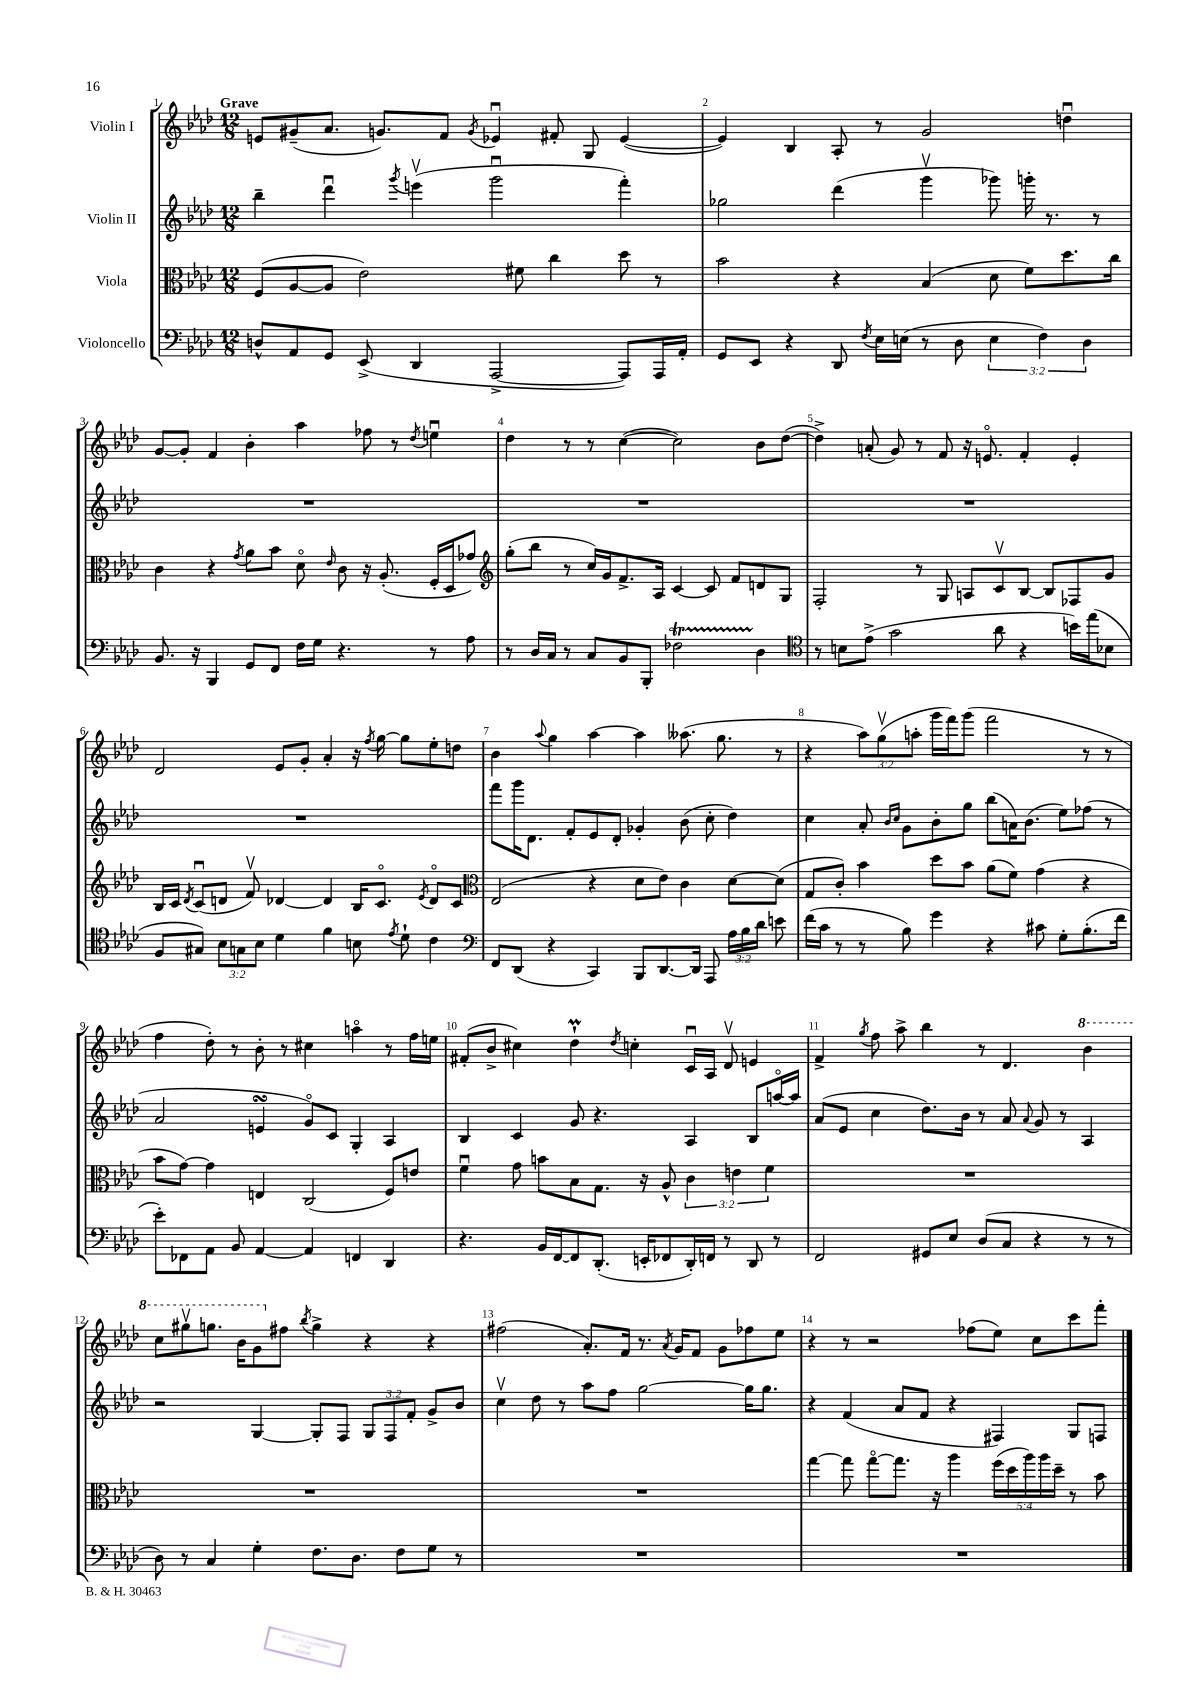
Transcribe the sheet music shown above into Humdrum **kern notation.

**kern	**kern	**kern	**kern
*part4	*part3	*part2	*part1
*staff4	*staff3	*staff2	*staff1
*I"Violoncello	*I"Viola	*I"Violin II	*I"Violin I
*clefF4	*clefC3	*clefG2	*clefG2
*k[b-e-a-d-]	*k[b-e-a-d-]	*k[b-e-a-d-]	*k[b-e-a-d-]
*M12/8	*M12/8	*M12/8	*M12/8
=1	=1	=1	=1
!	!	!	!LO:TX:a:B:t=Grave
8Dn^^/L	(8F/L	4bb-~\	8en/L
8AA-/	[8A-/	.	(8g#X~/
8GG/J	8A-/J]	4ddd-u\	8.a-/J
(8EE-^/	2e-\)	.	.
.	.	.	8.gn/L)
.	.	8qggg/	.
4DD-/	.	(4eeenv\	.
.	.	.	8f/J
.	.	.	8qg/
[2AAA-^/	.	2gggu\	4e-Xu/
.	8f#X\	.	.
.	4cc\	.	8f#X'/
.	.	.	8G/
8AAA-/L])	8dd-\	4fff'\)	([4e-/
16AAA-/L	8r	.	.
16AA-'/JJ	.	.	.
=2	=2	=2	=2
8GG/L	2b-\	2gg-X\	4e-/])
8EE-/J	.	.	.
4r	.	.	4B-/
8DD-/	4r	(4ddd-\	8A-'/
8qF/	.	.	.
16E-\LL	.	.	8r
(16En\JJ	.	.	.
8r	(4B-/	4gggv\	2g/
8D-\	.	.	.
6E\	8d-\	8ggg-X\)	.
.	8f\L)	16gggn'\	.
6F\)	.	.	.
.	.	8.r	.
.	8.dd-\	.	4ddnu\
6D-\	.	.	.
.	.	8r	.
.	16cc\Jk	.	.
!!LO:LB:g=z
=3	=3	=3	=3
8.BB-/	4c\	1.r	[8g/L
.	.	.	8g'/J]
16r	.	.	.
4BBB-/	4r	.	4f/
.	8qg/	.	.
8GG/L	8a-\L	.	4b-'\
8FF/J	8b-\J	.	.
16F\LL	8d-\	.	4aa-\
16G\JJ	.	.	.
.	16qqe-/	.	.
4.r	8c\	.	.
.	16r	.	8ff-X\
.	(8.A-'/	.	.
.	.	.	8r
.	.	.	8qdd-/
8r	16F'/LL	.	4eenu\
.	16D-/J	.	.
8A-\	8g-X/J)	.	.
=4	=4	=4	=4
*	*clefG2	*	*
8r	(8gg'\L	1.r	4dd-\
16D-/LL	8bb-\J	.	.
16C/JJ	.	.	.
8r	8r	.	8r
8C/L	16cc/LL)	.	8r
.	16g/J	.	.
8BB-/	8.f^/	.	([4cc\
8BBB-'/J	.	.	.
.	16A-/Jk	.	.
2F-XT\	[4c/	.	2cc\])
.	8c/]	.	.
.	8f/L	.	.
4D-\	8dn/	.	8b-\L
.	8G/J	.	([8dd-\J
=5	=5	=5	=5
*clefC4	*	*	*
8r	2F'/	1.r	4dd-^\])
8Bn\L	.	.	.
(8e-^\J	.	.	(8an'/
2g\	.	.	8g/)
.	8r	.	8r
.	8G/	.	8f/
.	8An/L	.	16r
.	.	.	8.en/
8a-\	8cv/	.	.
4r	[8B-/J	.	4f'/
.	8B-/L]	.	.
16bn\LL)	8F-X/	.	4e'/
(16ee-\J	.	.	.
8B-X\J	8g/J	.	.
!!LO:LB:g=z
=6	=6	=6	=6
8F/L	16B-/LL	1.r	2d-/
.	16c/JJ	.	.
.	8qd-/	.	.
8G#X/J)	(8cu/L	.	.
12B-\L	8dn/J	.	.
12Gn\	.	.	.
.	8fv/)	.	.
12B-\J	.	.	.
4d-\	[4d-X/	.	8e-/L
.	.	.	8g'/J
4f\	4d-/]	.	4a-'/
8Bn\	16B-/KL	.	16r
.	.	.	8qff/
.	8.c/J	.	[16gg\
8qe-/	.	.	.
8d-`\	.	.	8gg\L]
.	8qe-/	.	.
4c\	8d-/L	.	8ee-'\
.	8c/J	.	8ddn\J
=7	=7	=7	=7
*clefF4	*clefC3	*	*
8FF/L	(2E-/	8fff\L	4b-\
(8DD-/J	.	16ggg\K	.
.	.	8.d-\J	.
.	.	.	8qqaa-/
4r	.	.	4gg\
.	.	8f'/L	.
4CC/)	4r	8e-/	[4aa-\
.	.	8d-'/J	.
8BBB-/L	8d-\L	4g-X'/	4aa-\]
[8.DD-/	8e-\J)	.	.
.	4c\	(8b-\	(8.aa--X\
16DD-/Jk]	.	.	.
8AAA-/	.	8cc'\	.
.	.	.	8.gg\
24A-\LL	[8d-\L	4dd-\)	.
24B-\	.	.	.
24d-\JJ	.	.	.
8en\	(8d-\J]	.	8r
=8	=8	=8	=8
(16f\LL	8G/L	4cc\	4r
16c\JJ	.	.	.
8r	8c'/J)	.	.
8r	4b-\	8a-'/	12aa-\L)
.	.	.	(12ggv\
.	.	16qqb-/LL	.
.	.	16qqcc/JJ	.
8B-\)	.	8g\L	.
.	.	.	12aan'\J
4g\	8dd-\L	8b-'\	16ggg\LL
.	.	.	16fff\J)
.	8b-\J	8gg\J	(8ggg\J
4r	(8a-\L	(8bb-\L	2fff\
.	8f\J)	16an\K)	.
.	.	(8.b-\J	.
8c#X\	(4g\	.	.
8G'\L	.	8ee-\L)	.
(8.B-'\	4r	(8ff-X\J	8r
.	.	8r	8r
16f\Jk	.	.	.
!!LO:LB:g=z
=9	=9	=9	=9
8e-'\L)	8b-\L	2a-/	4ff\
8FF-X\	[8g\J)	.	.
8AA-\J	4g\]	.	8dd-'\)
8BB-/	.	.	8r
[4AA-/	4En/	4ensSsS/	8b-'\
.	.	.	8r
4AA-/]	(2C/	8g/L)	4cc#X\
.	.	8c/J	.
4FFn/	.	4G'/	4aan\
4DD-/	8F/L)	4A-/	8r
.	8en/J	.	16ff\LL
.	.	.	16een\JJ
=10	=10	=10	=10
4.r	4fu\	4B-/	(8f#X'/L
.	.	.	8b-^/J
.	8g\	4c/	4cc#X\)
16BB-/LL	8bn\L	.	.
[16FF/J	.	.	.
8FF/]	8B-\	8g/	4dd-M`\
(8.DD-'/J	8.G\J	4.r	.
.	.	.	8qdd-/
.	.	.	4ccn'\
16EEn'/KL	16r	.	.
8FF-X/	8A-^^/	.	.
16DD-'/L)	6c\	4A-/	16cu/LL
16FFn/JJ	.	.	16A-/JJ
8r	.	.	8d-v/
.	6en\	.	.
8DD-/	.	8B-/L	4en/
.	6f\	.	.
8r	.	[16aan/L	.
.	.	16aa/JJ]	.
=11	=11	=11	=11
2FF/	1.r	(8a-/L	4f^/
.	.	8e-/J	.
.	.	.	8qgg/
.	.	4cc\	8ff\
.	.	.	8aa-^\
8GG#X/L	.	8.dd-\L)	4bb-\
8E-/J	.	.	.
.	.	16b-\Jk	.
(8D-/L	.	8r	8r
8C/J	.	8a-/	4.d-/
.	.	8qqa-/	.
4r	.	8g/	.
.	.	8r	.
*	*	*	*8va
8r	.	4A-/	4bb-\
8r	.	.	.
!!LO:LB:g=z
=12	=12	=12	=12
8D-\)	1.r	2r	8ccc\L
8r	.	.	8ggg#Xv\
4C/	.	.	8.gggn\J
.	.	.	16bb-\KL
4G'\	.	[4G/	8gg\
*	*	*	*X8va
.	.	.	8ff#X\J
.	.	.	8qbb-/
8.F\L	.	8G'/L]	4gg^\
.	.	8F/J	.
8.D-\J	.	.	.
.	.	12G/L	4r
.	.	12F/	.
8F\L	.	.	.
.	.	12f'/J	.
8G\J	.	8g^/L	4r
8r	.	8b-/J	.
=13	=13	=13	=13
1.r	1.r	4ccv\	(2ff#X\
.	.	8dd-\	.
.	.	8r	.
.	.	8aa-\L	8.a-'/L)
.	.	8ff\J	.
.	.	.	16f/Jk
.	.	[2gg\	8.r
.	.	.	8qa-/
.	.	.	16g/KL
.	.	.	8f/J
.	.	.	8g\L
.	.	16gg\KL]	8ff-X\
.	.	8.gg\J	.
.	.	.	8ee-\J
=14	=14	=14	=14
1.r	[4gg\	4r	4r
.	8gg\]	(4f/	8r
.	[8gg\L	.	2r
.	8.gg\J]	8a-/L	.
.	.	8f/J	.
.	16r	.	.
.	4aa-\	4r	.
.	.	.	(8ff-X\L
.	(20ff\LL	4F#X/)	8ee-\J)
.	20dd-\	.	.
.	20aa-\)	.	.
.	.	.	8cc\L
.	20aa-\	.	.
.	20dd-~\JJ	.	.
.	8r	8G/L	8ccc\
.	8b-\	8Fn/J	8fff'\J
==	==	==	==
*-	*-	*-	*-
